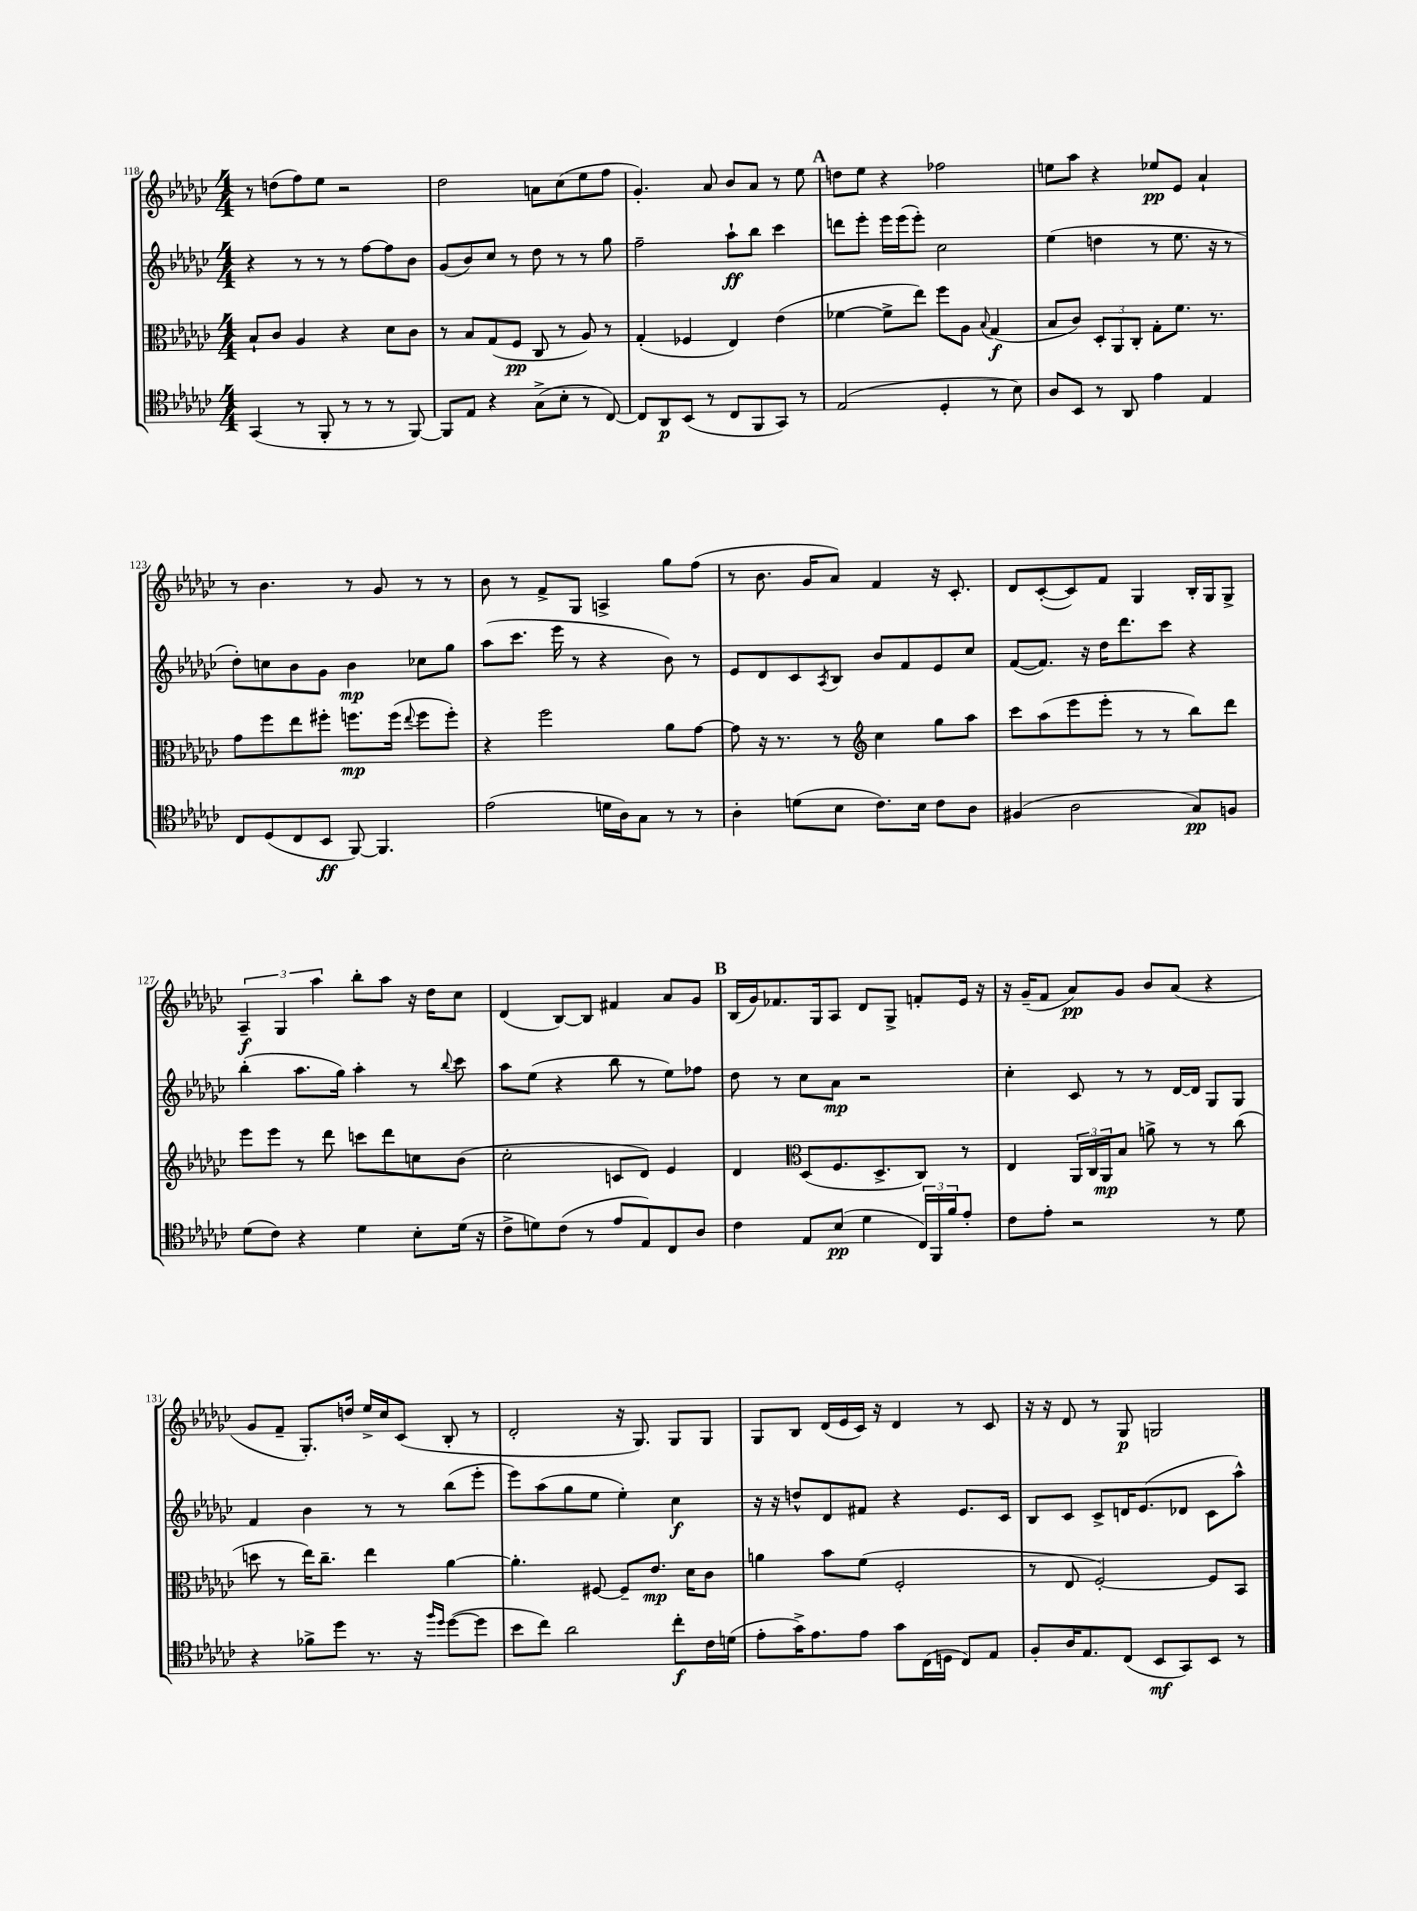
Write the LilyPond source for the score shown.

<<
\new StaffGroup <<
\new Staff = "s0" {
    \clef treble \key ges \major \numericTimeSignature \time 4/4
    r8 d''8( f''8) ees''8 r2 |
    des''2 a'8 ces''8( ees''8 f''8 |
    ges'4.-.) aes'8 bes'8 aes'8 r8 ees''8 |
    \mark \markup { \bold "A" } d''8 ees''8 r4 fes''2 |
    e''8 aes''8 r4 ees''8\pp ees'8 aes'4-! |
    r8 bes'4. r8 ges'8 r8 r8 |
    bes'8 r8 f'8-> ges8 a4-> ges''8 f''8( |
    r8 bes'8. ges'16 aes'8) f'4 r16 ces'8.-. |
    des'8 ces'8~-.( ces'8) f'8 ges4 bes16-. ges16 ges8-> |
    \tuplet 3/2 { aes4--\f ges4 aes''4 } bes''8-. aes''8 r16 des''16 ces''8 |
    des'4( bes8~) bes8 fis'4 aes'8 ges'8 |
    \mark \markup { \bold "B" } bes16( ges'16) fes'8. ges16 aes8 des'8 ges8-> f'8-. ees'16 r16 |
    r16 ges'16--( f'8 aes'8\pp) ges'8 bes'8 aes'8( r4 |
    ges'8 f'8-- ges8.-.) d''16 ees''16-> ces''16 ces'8( bes8-. r8 |
    des'2-. r16 ges8.) ges8 ges8 |
    ges8 bes8 des'16( ees'16 ces'16) r16 des'4 r8 ces'8 |
    r16 r16 des'8 r8 ges8\p g2 \bar "|." |
}
\new Staff = "s1" {
    \clef treble \key ges \major \numericTimeSignature \time 4/4
    r4 r8 r8 r8 f''8~ f''8 bes'8 |
    ges'8( bes'8) ces''8 r8 des''8 r8 r8 ges''8 |
    f''2-- aes''8-!\ff bes''8 ces'''4 |
    \mark \markup { \bold "A" } d'''8 ees'''8-. ees'''16 ees'''16( ees'''8-.) ces''2 |
    ees''4( d''4 r8 ees''8. r16 r8 |
    des''8-.) c''8 bes'8 ges'8 bes'4\mp ces''8 ges''8 |
    aes''8( ces'''8. ees'''16 r8 r4 bes'8) r8 |
    ees'8 des'8 ces'8 \acciaccatura { aes8 } bes8 bes'8 f'8 ees'8 ces''8 |
    f'8~( f'8.) r16 des''16 des'''8. ces'''8 r4 |
    bes''4-.( aes''8. ges''16) aes''4-. r8 \appoggiatura { bes''8 } ces'''8 |
    aes''8 ees''8( r4 bes''8 r8 ees''8) fes''8 |
    \mark \markup { \bold "B" } des''8 r8 ces''8 aes'8\mp r2 |
    ces''4-. ces'8 r8 r8 des'16~ des'16 ges8 ges8 |
    f'4 bes'4 r8 r8 bes''8( ees'''8-. |
    ees'''8) aes''8( ges''8 ees''8 ees''4-.) ces''4\f |
    r16 r16 d''8-^ des'8 fis'8 r4 ees'8. ces'16 |
    bes8 ces'8 ces'8-> d'16 ees'8.( des'8 ces'8 aes''8-^) \bar "|." |
}
\new Staff = "s2" {
    \clef alto \key ges \major \numericTimeSignature \time 4/4
    bes8-! ces'8 aes4 r4 des'8 ces'8 |
    r8 bes8 ges8( f8\pp ces8 r8 aes8) r8 |
    ges4-.( fes4 ees4) ees'4( |
    \mark \markup { \bold "A" } fes'4~ fes'8-> ees''8) f''8 aes8 \appoggiatura { bes8 } ges4\f( |
    bes8 ces'8) \tuplet 3/2 { des8-. aes,8 ces8-. } ges8-. f'8. r8. |
    ges'8 f''8 ees''8 fis''8-. f''8.\mp f''16( \appoggiatura { ees''8 } f''8 f''8-.) |
    r4 f''2 aes'8 ges'8~ |
    ges'8 r16 r8. r8 \clef treble ces''4 ges''8 aes''8 |
    ces'''8 aes''8( ees'''8 ees'''8-. r8 r8 bes''8) des'''8 |
    ees'''8 ees'''8 r8 des'''8 c'''8 des'''8 c''8 bes'8( |
    ces''2-. c'8 des'8) ees'4 |
    \mark \markup { \bold "B" } des'4 \clef alto des8( f8. des8.-> ces8) r8 |
    ees4 \tuplet 3/2 { aes,16 ces16 aes,16\mp } bes8 a'8-> r8 r8 ces''8( |
    d''8 r8 ees''16) ces''8.-- ees''4 aes'4~ |
    aes'4.-. fis8~ fis8-- ees'8.\mp des'16 ces'8 |
    a'4 bes'8 f'8( f2-. |
    r8 ees8 f2~-.) f8 bes,8 \bar "|." |
}
\new Staff = "s3" {
    \clef tenor \key ges \major \numericTimeSignature \time 4/4
    ges,4( r8 f,8-. r8 r8 r8 f,8~) |
    f,8 ees8 r4 ges8->( bes8-. r8 ces8~) |
    ces8 aes,8\p bes,8( r8 ces8 f,8 ges,8) r8 |
    \mark \markup { \bold "A" } ees2( des4-. r8 bes8) |
    aes8 bes,8 r8 aes,8 ees'4 ees4 |
    ces8 des8( ces8 bes,8\ff f,8~) f,4. |
    ees'2( d'16 aes16) ges8 r8 r8 |
    aes4-. d'8( bes8 ces'8.) bes16 ces'8 aes8 |
    fis4( aes2 ges8\pp) f8 |
    des'8( ces'8) r4 des'4 bes8-. des'16( r16 |
    ces'8-> d'8) ces'8( r8 ees'8 ees8) ces8 aes8 |
    \mark \markup { \bold "B" } ces'4 ees8 bes8\pp( des'4 \tuplet 3/2 { ces16) f,16 f'16 } ees'8-. |
    ces'8 ees'8-. r2 r8 des'8 |
    r4 fes'8-> des''8 r8. r16 \grace { f''16 des''16 } des''8~( des''8 |
    bes'8 ces''8) aes'2 ces''8-.\f ces'16 d'16( |
    ees'8-. ges'16->) ees'8. ees'8 ges'8 ces16( d16 ces8) ees8 |
    f8-. aes16 ees8. ces8( bes,8\mf ges,8) bes,8 r8 \bar "|." |
}
>>
>>
\layout { \context { \Score currentBarNumber = #118 } }
